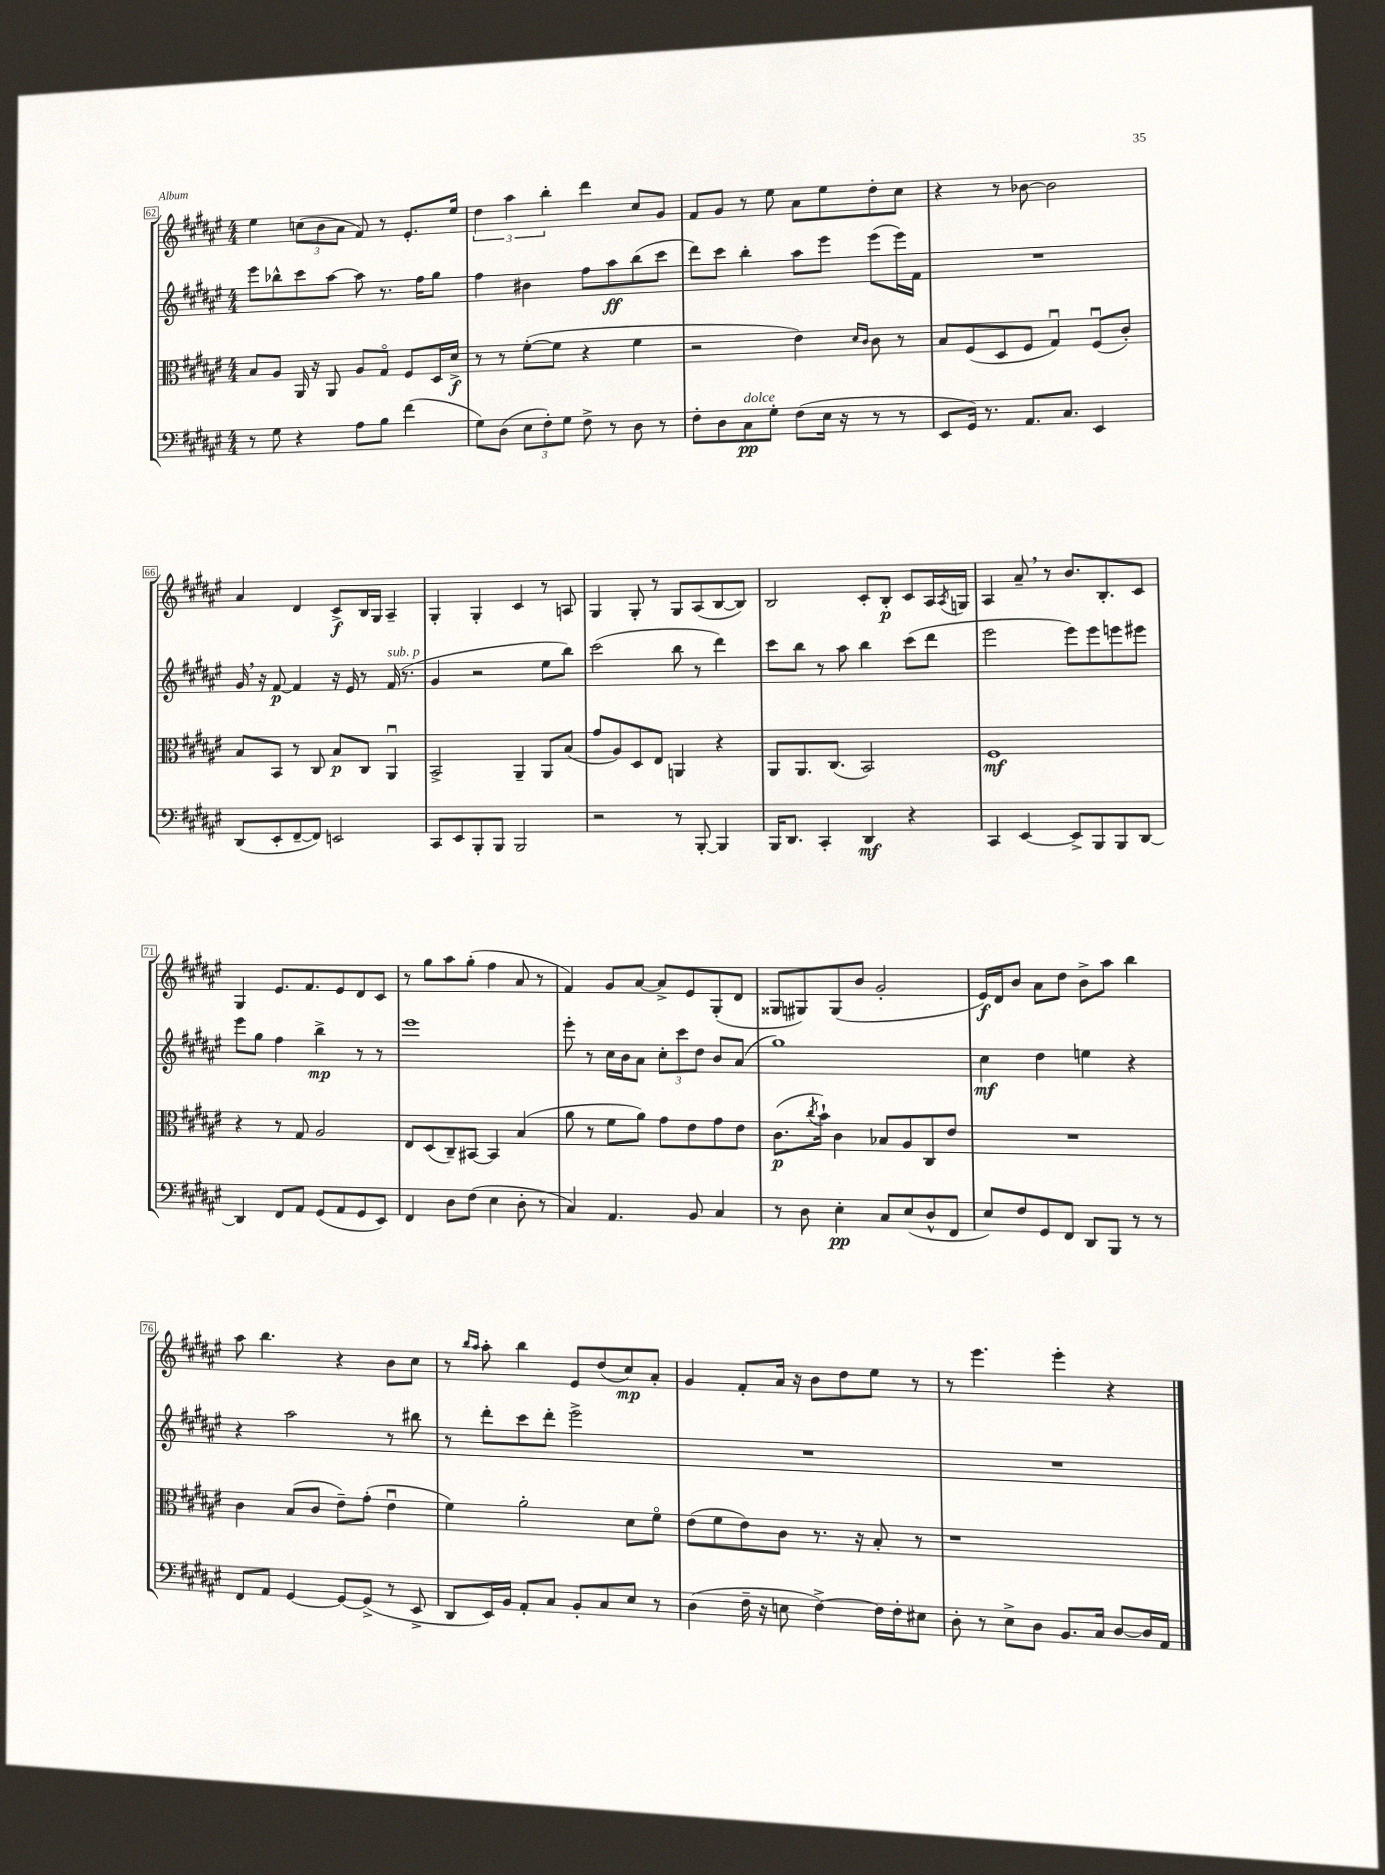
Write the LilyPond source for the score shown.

<<
\new StaffGroup <<
\new Staff = "s0" {
    \clef treble \key fis \major \numericTimeSignature \time 4/4
    eis''4 \tuplet 3/2 { c''8( b'8 ais'8 } fis'8) r8 eis'8.-. eis''16 |
    \tuplet 3/2 { dis''4 ais''4 b''4-. } dis'''4 cis''8 gis'8 |
    fis'8 gis'8 r8 eis''8 ais'8 eis''8 dis''8-. cis''8 |
    r4 r8 bes'8~ bes'2 |
    ais'4 dis'4 cis'8->\f b16 gis16 ais4-- |
    gis4-. gis4-. cis'4 r8 a8 |
    gis4 gis8-. r8 gis8 ais8( b8~ b8) |
    b2 cis'8-. b8-.\p cis'8 ais16 \acciaccatura { ais8 } g16 |
    ais4 ais'8-- \breathe r8 b'8. b8.-. cis'8 |
    gis4 eis'8. fis'8. eis'8 dis'8 cis'8 |
    r8 gis''8 ais''8 gis''8-.( fis''4 ais'8 r8 |
    fis'4) gis'8 ais'8~ ais'8-> eis'8 gis8-.( dis'8 |
    gisis8 gis8) gis8( b'8 gis'2-. |
    eis'16\f) dis'16 b'8 ais'8 dis''8 b'8-> ais''8 b''4 |
    ais''8 b''4. r4 b'8 cis''8 |
    r8 \grace { b''16 ais''16 } ais''8-. b''4 eis'8 dis''8( cis''8\mp) ais'8-. |
    gis'4 fis'8-. ais'16 r16 b'8 dis''8 eis''8 r8 |
    r8 eis'''4. eis'''4-. r4 \bar "|." |
}
\new Staff = "s1" {
    \clef treble \key fis \major \numericTimeSignature \time 4/4
    eis'''8 bes''8-^ cis'''8 ais''8~ ais''8 r8. fis''16 gis''8 |
    fis''4 bis'4 fis''8 ais''8\ff b''8( cis'''8 |
    dis'''8) cis'''8 b''4-. ais''8 eis'''8 eis'''8( eis'''16) fis'16 |
    R1 |
    gis'16 \breathe r16 fis'8~\p fis'4 r16 eis'16 r8 fis'16^\markup { \italic "sub. p" }( r8. |
    gis'4 r2 eis''8 b''8) |
    cis'''2( b''8 r8 dis'''4) |
    cis'''8 b''8 r8 ais''8 b''4 cis'''8( dis'''8 |
    eis'''2 eis'''8) eis'''8 e'''8 eis'''8 |
    eis'''8 gis''8 fis''4 b''4->\mp r8 r8 |
    eis'''1 |
    eis'''8-. r8 cis''16 b'16 ais'8 \tuplet 3/2 { cis''8-. cis'''8 dis''8 } b'8 ais'8( |
    gis''1) |
    cis''4\mf dis''4 e''4 r4 |
    r4 ais''2 r8 bis''8 |
    r8 dis'''8-. cis'''8 dis'''8-. eis'''2-> |
    R1 |
    R1 \bar "|." |
}
\new Staff = "s2" {
    \clef alto \key fis \major \numericTimeSignature \time 4/4
    b8 ais8 ais,16 r16 ais,8 ais8 gis8\flageolet fis8 dis16 dis'16->\f |
    r8 r8 fis'8~-.( fis'8 r4 fis'4 |
    r2 eis'4) \grace { dis'16 cis'16 } cis'8 r8 |
    b8 fis8( dis8 fis8 gis4\downbow) fis8\downbow( cis'8-.) |
    b8 b,8 r8 cis8 b8\p cis8 ais,4\downbow |
    b,2-> ais,4-- ais,8 b8( |
    gis'8 ais8) dis8 eis8 a,4 r4 |
    ais,8 ais,8. cis8.( b,2) |
    fis1\mf |
    r4 r8 gis8 ais2 |
    eis8 dis8( cis8--) bis,8~ bis,4 b4( |
    ais'8 r8 fis'8 ais'8) gis'8 eis'8 gis'8 eis'8 |
    cis'8.\p( \acciaccatura { cis''8 } b'16-!) cis'4 bes8 ais8 cis8 eis'8 |
    R1 |
    cis'4 b8( cis'8 eis'8--) gis'8-.( eis'4\downbow |
    fis'4) ais'2-. dis'8 fis'8\flageolet |
    eis'8( fis'8 eis'8) cis'8 r8. r16 b8-. r8 |
    r1 \bar "|." |
}
\new Staff = "s3" {
    \clef bass \key fis \major \numericTimeSignature \time 4/4
    r8 gis8 r4 ais8 b8 fis'4( |
    gis8) dis8( \tuplet 3/2 { eis8 fis8-.) gis8 } fis8-> r8 dis8 r8 |
    fis8-. dis8 cis8\pp^\markup { \italic "dolce" } gis8-. fis8( eis16 r16 r8 r8 |
    eis,8 gis,16) r8. ais,8. cis8. eis,4 |
    dis,8( eis,8-. fis,8~-- fis,8) e,2 |
    cis,8 eis,8 b,,8-. b,,8 b,,2 |
    r2 r8 b,,8~-. b,,4 |
    b,,16 dis,8. cis,4-. dis,4\mf r4 |
    cis,4 eis,4~ eis,8-> b,,8 b,,8 dis,8~ |
    dis,4 fis,8 ais,8 gis,8( ais,8 gis,8 eis,8) |
    fis,4 dis8 fis8( eis4 dis8-. r8 |
    cis4) ais,4. b,8 cis4 |
    r8 dis8 eis4-.\pp cis8 eis8( dis8-^ fis,8 |
    eis8) fis8 gis,8 fis,8 dis,8 b,,8 r8 r8 |
    fis,8 ais,8 gis,4~ gis,8~ gis,8->( r8 eis,8-> |
    dis,8 eis,16) b,16 ais,8-. cis8 b,8-. cis8 eis8 r8 |
    dis4( fis16-- r16 e8 fis4~->) fis16 fis16-. eis8 |
    dis8-. r8 eis8-> dis8 b,8. cis16 dis8~ dis16 ais,16 \bar "|." |
}
>>
>>
\layout { \context { \Score currentBarNumber = #62 \override BarNumber.stencil = #(make-stencil-boxer 0.1 0.3 ly:text-interface::print) } }
